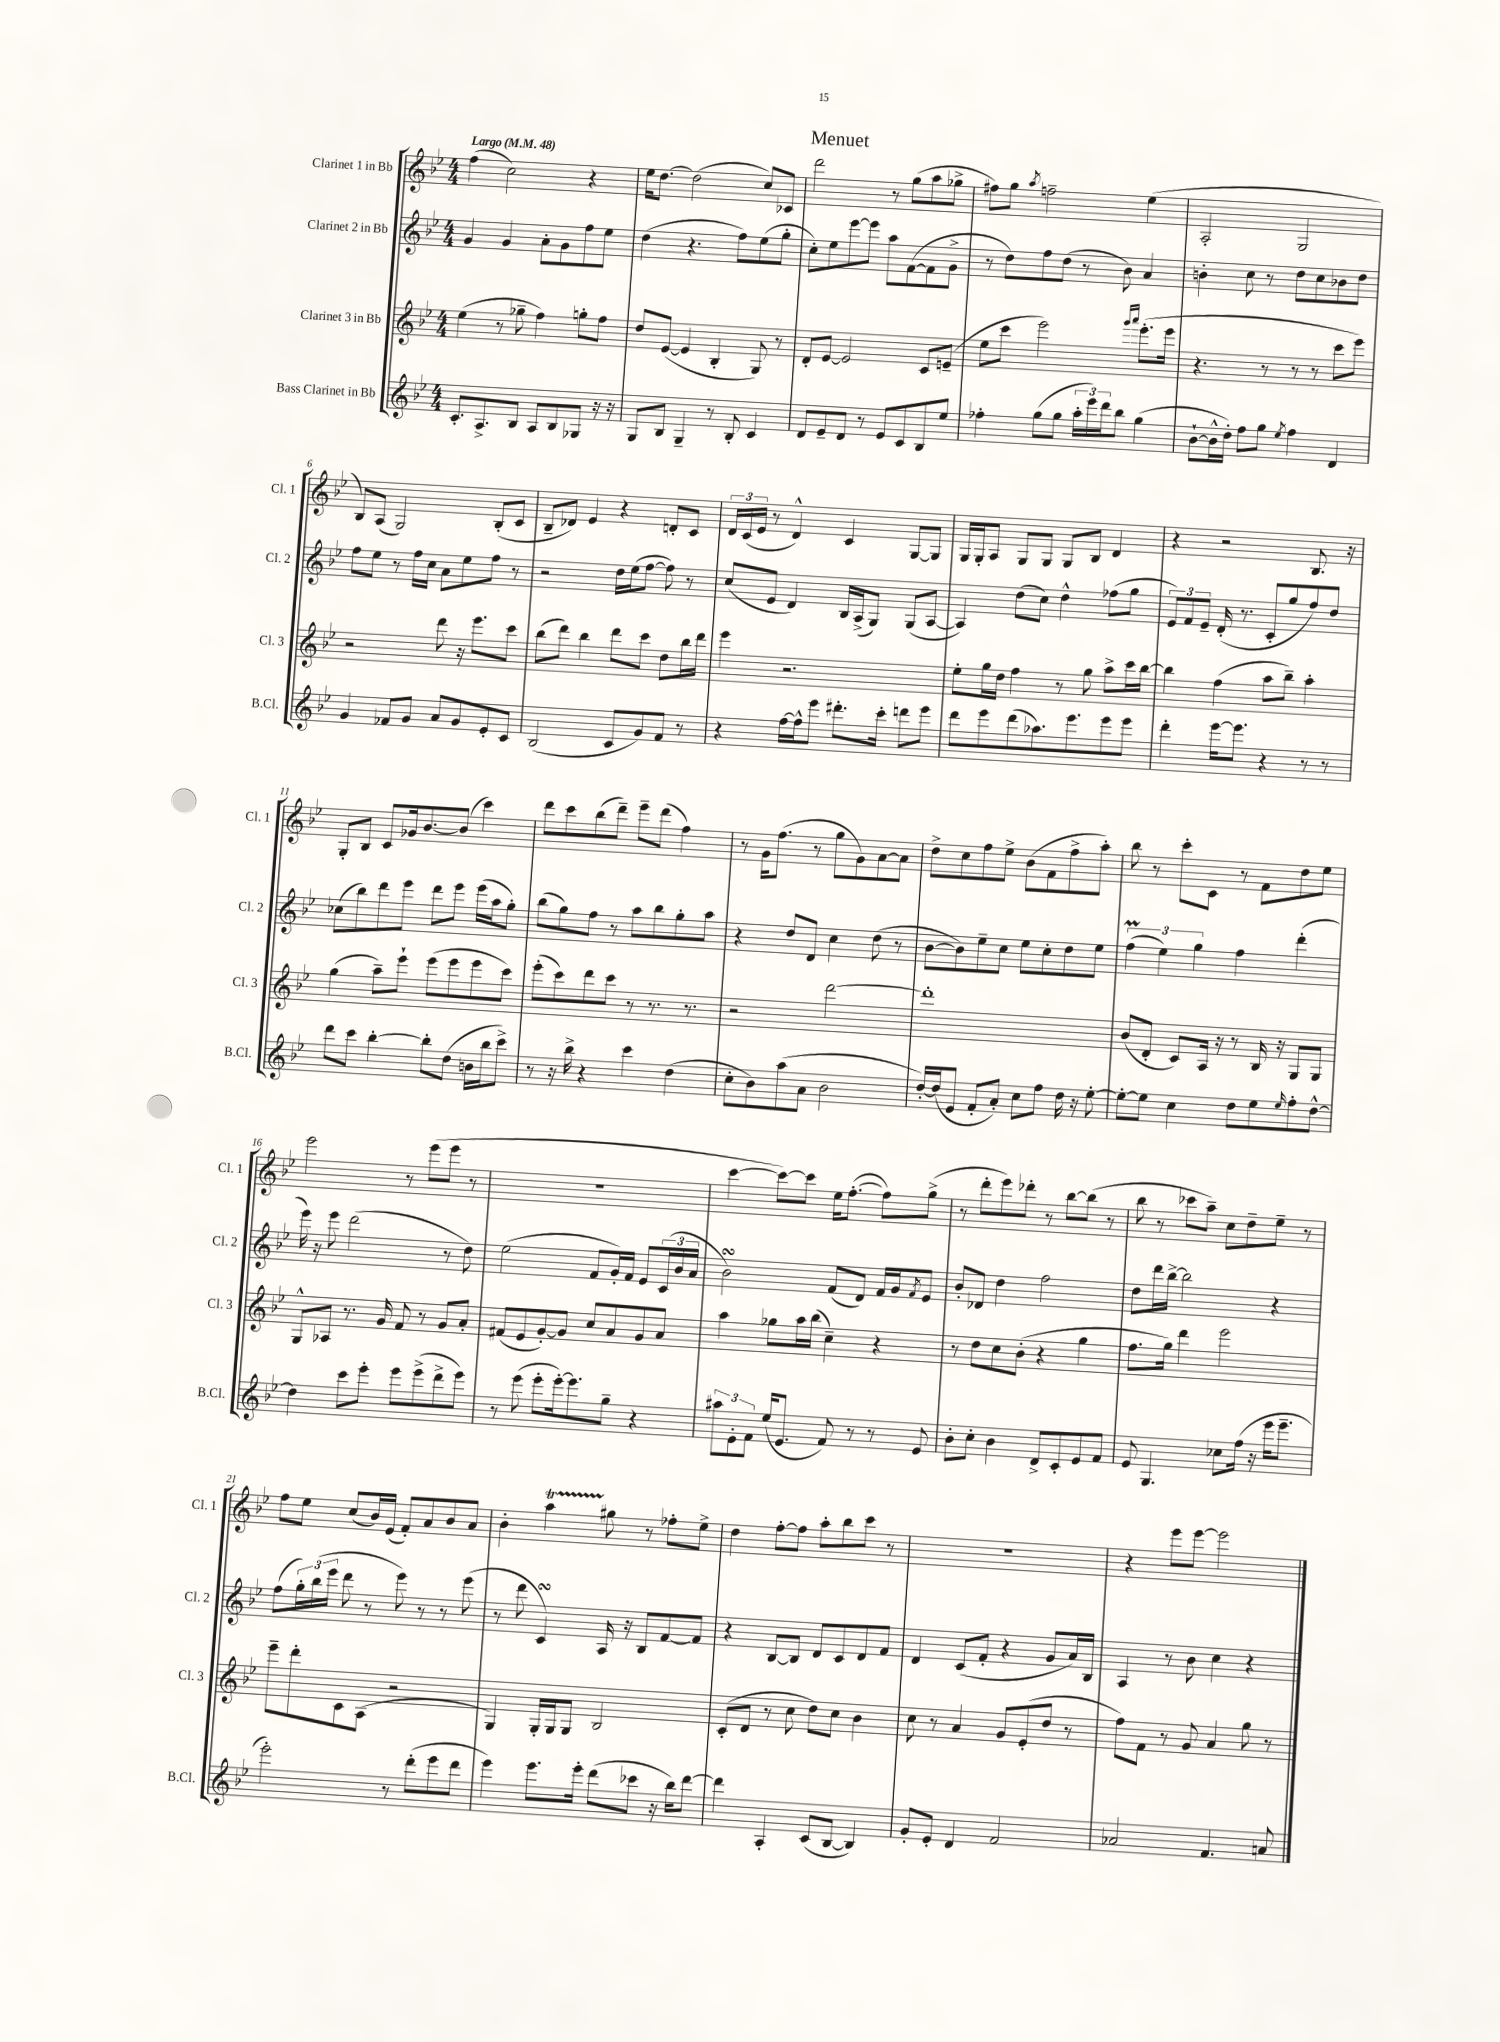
\header { title = "Menuet" }
<<
\new StaffGroup <<
\new Staff = "s0" \with { instrumentName = "Clarinet 1 in Bb" shortInstrumentName = "Cl. 1" } {
    \clef treble \key bes \major \numericTimeSignature \time 4/4 \tempo "Largo" 4 = 48
    f''4( c''2) r4 |
    ees''16 d''8.~ d''2( c''8) ces'8 |
    d'''2 r8 g''8( a''8 ges''8-> |
    fis''8) g''8 \acciaccatura { a''8 } f''2-- ees''4( |
    a2-. g2 |
    bes8) a8( g2) bes8-.( c'8 |
    bes8-- des'8) ees'4 r4 d'8-. c'8 |
    \tuplet 3/2 { d'16 c'16( ees'16 } r8 d'4-^) c'4 g8~ g8 |
    g16 g16-. a8 g8 g8 g8 bes8 d'4 |
    r4 r2 bes8. r16 |
    g8-. bes8 c'8 ges'16 bes'8.~ bes'8( c'''4) |
    d'''8 c'''8 bes''8( d'''8--) ees'''8-- d'''8( f''4) |
    r8 g'16 f''8.( r8 g''8 g'8) a'8~ a'8 |
    d''8-> c''8 f''8 ees''8-> bes'8( f'8 f''8-> a''8-.) |
    bes''8 r8 c'''8-. c'8 r8 f'8 d''8 ees''8 |
    ees'''2 r8 ees'''8( ees'''8 r8 |
    R1 |
    c'''4~ c'''8~) c'''8 ees''16 f''8.~-.( f''8) g''8->( |
    r8 d'''8-. ees'''8) des'''8-. r8 bes''8~ bes''8( r8 |
    bes''8 r8 ces'''8 a''8--) c''8 d''8-- ees''8-- r8 |
    f''8 ees''8 c''8( bes'16) ees'16( f'8-.) a'8 bes'8 a'8 |
    bes'4-. a''4\startTrillSpan gis''8\stopTrillSpan r8 fes''8-. ees''8-> |
    d''4 f''8~-. f''8 a''8-. bes''8 c'''8 r8 |
    R1 |
    r4 ees'''8 ees'''8~ ees'''2 \bar "|." |
}
\new Staff = "s1" \with { instrumentName = "Clarinet 2 in Bb" shortInstrumentName = "Cl. 2" } {
    \clef treble \key bes \major \numericTimeSignature \time 4/4
    g'4 g'4 a'8-. g'8 f''8 ees''8 |
    d''4( r4. f''8) ees''8( g''8-. |
    c''8-.) ees''8 ees'''8~ ees'''8 a''8 f'8~( f'8 g'8-> |
    r8 d''8) f''8 d''8( r8 bes'8) a'4 |
    b'4-. c''8 r8 d''8 c''8 bes'8 d''8 |
    f''8 ees''8 r8 f''16 c''16 a'8 ees''8 f''8 r8 |
    r2 d''16 ees''16( f''8~ f''8) r8 |
    c''8( ees'8 d'4) bes16 a16->( g8) g8( a8~ |
    a4) d''8( c''8) d''4-^ fes''8( g''8 |
    \tuplet 3/2 { ees'8) f'8 ees'8-- } d'16-.( r8. c'8-. g''8 f''8) d''8 |
    ces''8( bes''8) d'''8 ees'''8 d'''8 ees'''8 ees'''16( a''16 g''8-.) |
    bes''8( g''8) f''8 r8 a''8 bes''8 g''8-. a''8 |
    r4 d''8 d'8 c''4 d''8( r8 |
    bes'8~ bes'8) ees''8-- c''8 ees''8 c''8-. d''8 ees''8 |
    \tuplet 3/2 { f''4\prall( ees''4) g''4 } f''4 d'''4-.( |
    ees'''16) r16 ees'''8 d'''2( r8 d''8) |
    ees''2( f'8 g'16-.) f'16 ees'8 \tuplet 3/2 { c'16( bes'16 a'16 } |
    bes'2\turn) f'8( d'8) f'16 g'16 \acciaccatura { f'8 } ees'8 |
    bes'8-. des'8 d''4 f''2 |
    d''8 d'''16 bes''16~-> bes''2 r4 |
    f''8( \tuplet 3/2 { g''16-.) bes''16( ees'''16 } d'''8 r8 ees'''8) r8 r8 ees'''8( |
    r8 d'''8 c'4\turn) a16 r16 bes8 f'8~ f'8 |
    r4 bes8~ bes8 d'8 c'8 d'8 f'8 |
    d'4 c'8( f'8-. r4 g'8 a'16) bes16 |
    a4 r8 bes'8 c''4 r4 \bar "|." |
}
\new Staff = "s2" \with { instrumentName = "Clarinet 3 in Bb" shortInstrumentName = "Cl. 3" } {
    \clef treble \key bes \major \numericTimeSignature \time 4/4
    ees''4( r8 ges''8-- f''4) g''8-. f''8 |
    d''8 ees'8~( ees'4 bes4-. g8) r8 |
    d'8-. ees'8~ ees'2 c'8 e'8--( |
    ees''8 c'''8 ees'''2) \grace { g'''16 a'''16 } ees'''8.-.( ees'''16 |
    r4. r8 r8 r8 c'''8 ees'''8) |
    r2 d'''8 r16 ees'''8. c'''8 |
    bes''8( d'''8) bes''4 d'''8 c'''8 d''8 bes''16 d'''16 |
    ees'''4 r2. |
    ees''8-. g''16 d''16 f''4 r8 g''8 a''8-> c'''16 bes''16~ |
    bes''4 f''4( a''8 bes''8--) a''4-. |
    g''4( a''8--) ees'''8-! ees'''8( ees'''8 ees'''8 c'''8) |
    ees'''8-.( c'''8) d'''8 c'''8 r8 r8. r8. |
    r2 d'''2~ |
    d'''1-. |
    bes'8( d'8-. c'8) a16 r16 r8 bes16 r16 g8 g8 |
    g8-^ aes8 r8. g'16 f'8 r8 g'8 a'8-. |
    fis'8( ees'8 g'8~-.) g'8 c''8 a'8 g'8 a'8 |
    a''4 ges''8 a''16 bes''16( c''4--) r4 |
    r8 d''8 c''8 bes'8-.( r4 g''4 |
    f''8. g''16) d'''4 ees'''2 |
    ees'''8-- d'''8-. c'8 a8( r2 |
    g4) g16-. g16 g8 bes2 |
    c'8-.( d'8 r8 c''8 d''8) c''8 bes'4 |
    c''8 r8 a'4 g'8 ees'8-.( d''8 r8 |
    f''8) f'8 r8 g'8 a'4 g''8 r8 \bar "|." |
}
\new Staff = "s3" \with { instrumentName = "Bass Clarinet in Bb" shortInstrumentName = "B.Cl." } {
    \clef treble \key bes \major \numericTimeSignature \time 4/4
    c'8.-. a8.-> bes8 a8 bes8 ges8 r16 r16 |
    g8 bes8 g4-- r8 bes8-. c'4 |
    d'8 ees'8-- d'8 r8 ees'8 c'8 bes8 ees''8 |
    fes''4-. g''8( g''8 \tuplet 3/2 { a''16-. ees'''16) d'''16 } bes''8 g''4( |
    bes'8~-! bes'16-^ d''16-.) f''8 g''8 \acciaccatura { ees''8 } f''4 d'4 |
    g'4 fes'8 g'8 a'8 g'8 ees'8-. c'8 |
    bes2( c'8 g'8) f'8 r8 |
    r4 f''16~ f''16-^ ees'''8 dis'''8.-. c'''16-. d'''8 ees'''8 |
    d'''8 ees'''8 d'''8( aes''8.) ees'''8. ees'''8 ees'''8 |
    d'''4-. ees'''16~ ees'''8. r4 r8 r8 |
    d'''8 c'''8 bes''4~-. bes''8-. d''8( b'16 bes''16 c'''8->) |
    r8 r16 bes''16-> r4 c'''4 d''4( |
    c''8-. bes'8) a''8( a'8 bes'2 |
    d''16~-.) d''16( ees'8 f'8-. a'8-.) c''8 f''8 d''16 r16 ees''8~-. |
    ees''8~-. ees''8 c''4 d''8 ees''8 \grace { ees''16 } f''8-. d''8~-^ |
    d''4 c'''8 ees'''8-. ees'''8 ees'''8->( d'''8-> ees'''8) |
    r8 ees'''8( ees'''8-. ees'''16~-.) ees'''8. g''8-- r4 |
    \tuplet 3/2 { ais''8 ees'8-. f'8 } ees''16( ees'8. f'8) r8 r8 ees'8 |
    bes'8-. c''8-. bes'4 d'8-> c'8-. ees'8 f'8 |
    ees'8 g4. ces''8 f''16( r16 ees'''16 ees'''8.-- |
    ees'''2-.) r8 d'''8-.( ees'''8 d'''8 |
    ees'''4) ees'''8. ees'''16-. d'''8( ces'''8 r16 bes''16) d'''8~ |
    d'''4 a4-. c'8( bes8~ bes4) |
    g'8-. ees'8-. d'4 f'2 |
    aes'2 f'4. a'8 \bar "|." |
}
>>
>>
